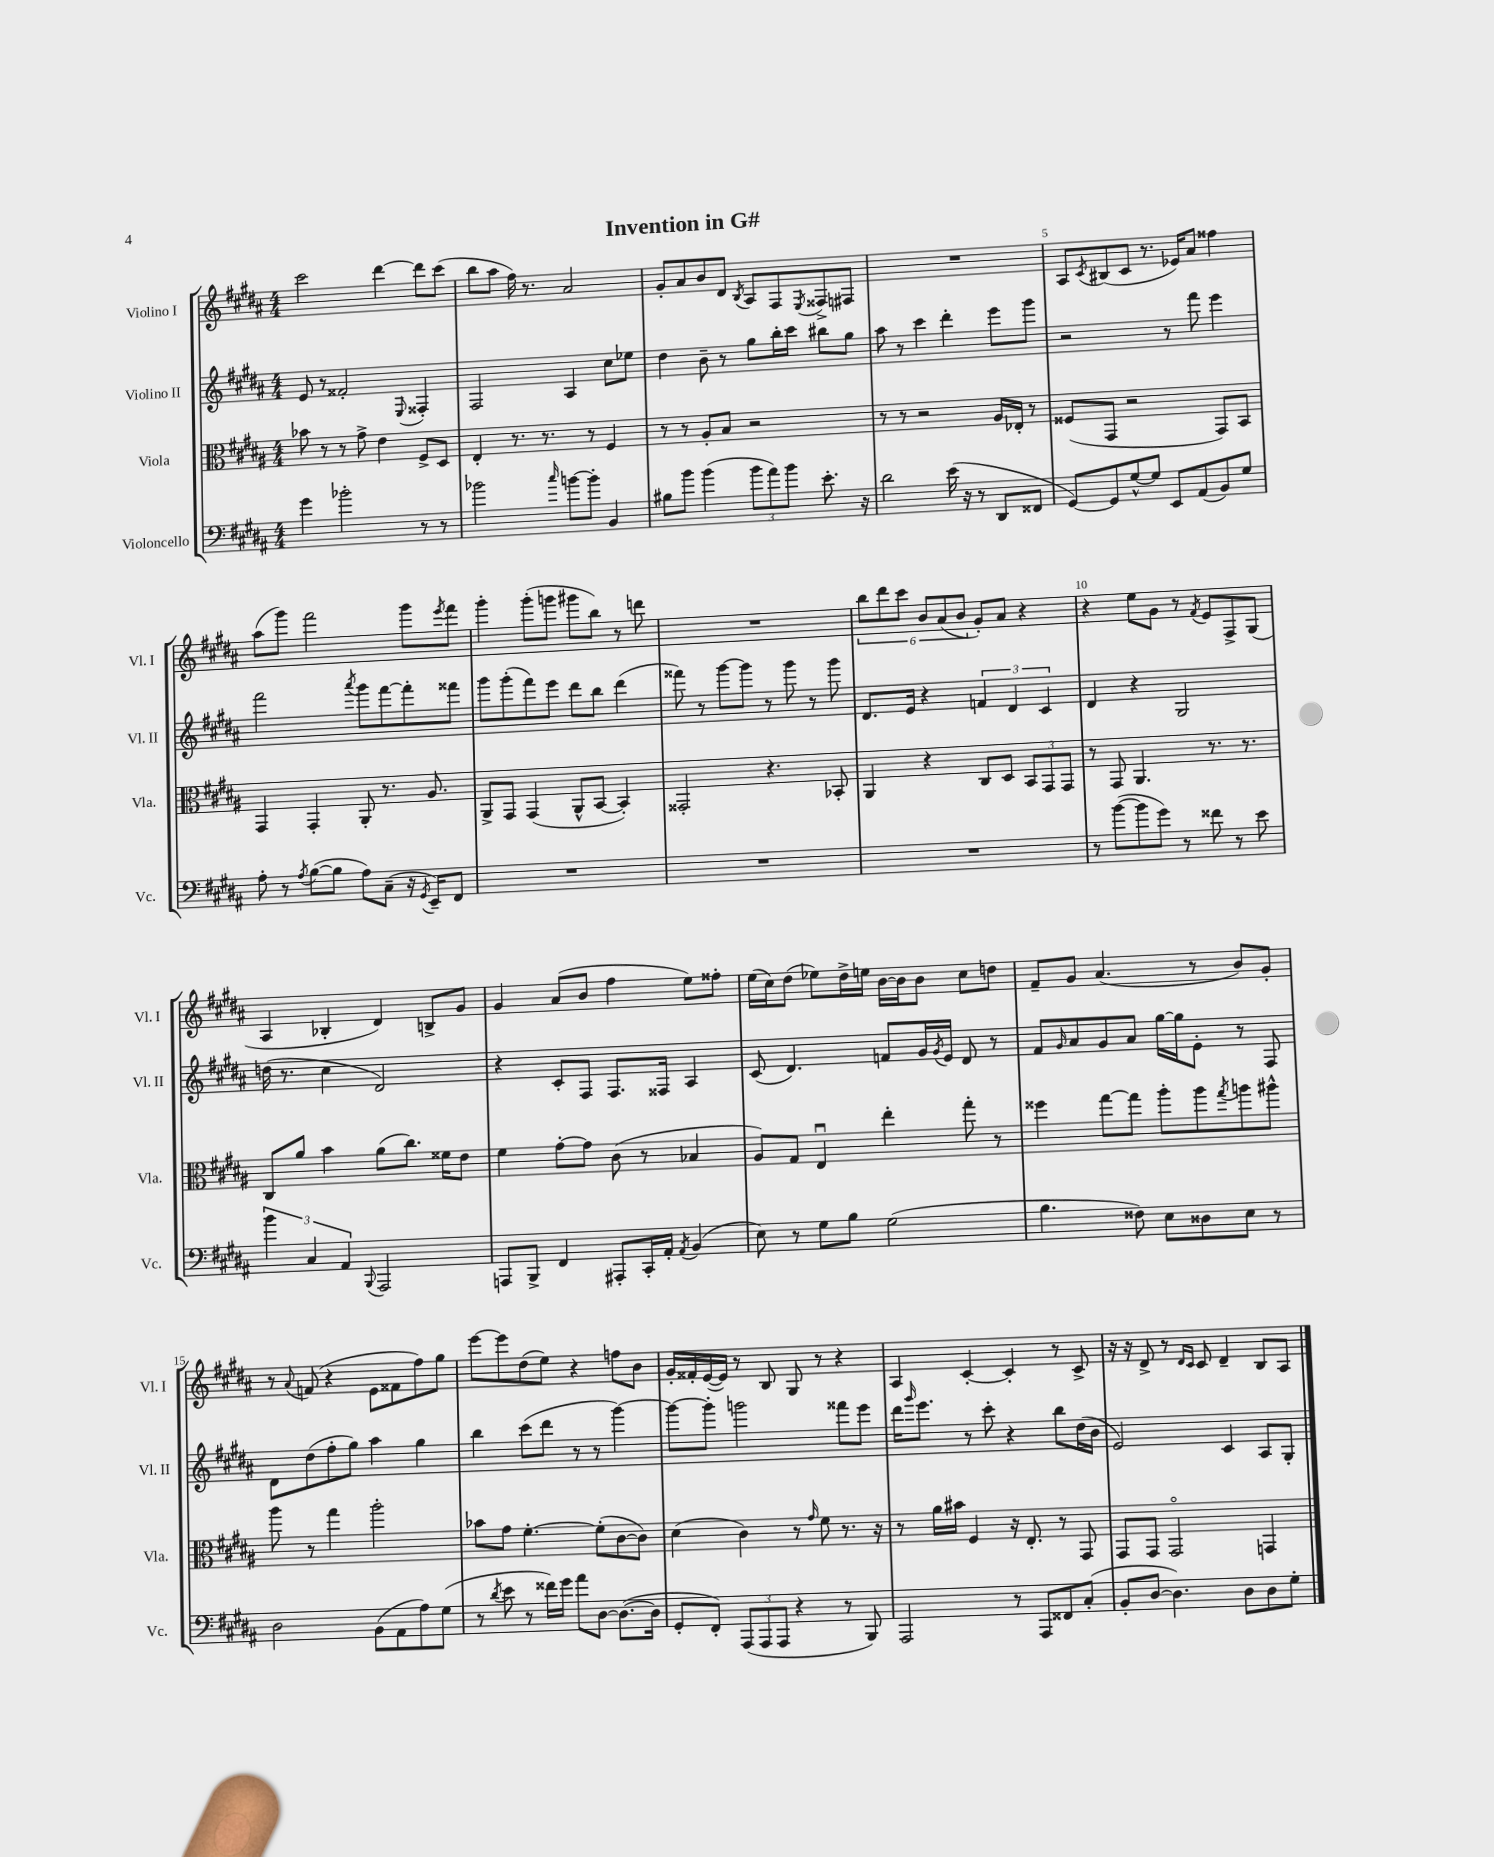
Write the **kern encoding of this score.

**kern	**kern	**kern	**kern
*part4	*part3	*part2	*part1
*staff4	*staff3	*staff2	*staff1
*I"Violoncello	*I"Viola	*I"Violino II	*I"Violino I
*I'Vc.	*I'Vla.	*I'Vl. II	*I'Vl. I
*clefF4	*clefC3	*clefG2	*clefG2
*k[f#c#g#d#a#]	*k[f#c#g#d#a#]	*k[f#c#g#d#a#]	*k[f#c#g#d#a#]
*M4/4	*M4/4	*M4/4	*M4/4
=1	=1	=1	=1
4g#\	8b-X\	8e/	2ccc#\
.	8r	8r	.
2b-X'\	8r	2f##X'/	.
.	8g#^\	.	.
.	4e\	.	[4ddd#\
.	.	8qqE/	.
8r	8F#^/L	4F##X'/	8ddd#\L]
8r	8D#/J	.	(8ccc#\J
=2	=2	=2	=2
2b-X\	4E'/	2F#/	8bb\L
.	.	.	8aa#\J
.	8.r	.	16ff#\)
.	.	.	8.r
.	8.r	.	.
16qqcc#/	.	.	.
[8bn\L	.	4A#/	2a#/
8b'\J]	8r	.	.
4BB/	4F#/	8cc#\L	.
.	.	8ee-X\J	.
=3	=3	=3	=3
8B#X\L	8r	4dd#\	8g#'/L
8b\J	8r	.	8a#/
(4b\	8A#'/L	8b~\	8b/
.	8B/J	8r	8d#/J
.	.	.	8qB/
12b\L	2r	8gg#\L	8A#/L
12a#\)	.	.	.
.	.	16bb'\L	8F#/
12b\J	.	.	.
.	.	16ccc#\JJ	.
.	.	.	8qE/
8.e'\	.	8bb#X\L	8F##X^/
.	.	8gg#\J	8F#X/J
16r	.	.	.
=4	=4	=4	=4
2d#\	8r	8aa#\	1r
.	8r	8r	.
.	2r	4ccc#\	.
(16e\	.	4ddd#'\	.
16r	.	.	.
8r	.	.	.
8DD#/L	16A#/LL	8eee\L	.
.	16E-X'/JJ	.	.
8FF##X/J	8r	8ggg#\J	.
=5	=5	=5	=5
[8GG#/L)	(8F##X/L	2r	8A#/L
.	.	.	8qc#/
8GG#/]	8GG#/J	.	(8B#X/
[8G#^^/	2r	.	8c#/J
8G#/J]	.	.	8.r
8EE/L	.	8r	.
.	.	.	16e-X/KL)
(8AA#/	.	8fff#\	8a#/J
8BB/)	8GG#/L)	4eee\	4ff##X\
8G#/J	8BB/J	.	.
!!LO:LB:g=z
=6	=6	=6	=6
8A#'\	4GG#/	2fff#\	(8aa#\L
8r	.	.	8ggg#\J)
8qA#/	.	.	.
([8B\L	4GG#'/	.	2fff#\
8B\J]	.	.	.
.	.	8qaaa#/	.
8A#\L)	8AA#'/	8ggg#\L	.
(8C#~\J	8.r	[8fff#\	.
16r	.	8fff#'\]	8ggg#\L
8qGG#/	.	.	.
16EE~/KL)	8.A#/	.	.
.	.	.	8qeee/
8FF#/J	.	8fff##X\J	8fff#\J
=7	=7	=7	=7
1r	8AA#^/L	8ggg#\L	4ggg#'\
.	8GG#/J	(8ggg#'\	.
.	(4GG#/	8fff#\)	(8ggg#'\L
.	.	8eee\J	8gggn\J
.	8AA#^^/L	8ddd#\L	8ggg#X\L
.	[8BB/J	8bb\J	8bb\J)
.	4BB'/])	(4ddd#\	8r
.	.	.	8dddn\
=8	=8	=8	=8
1r	2GG##X'/	8fff##X\)	1r
.	.	8r	.
.	.	[8ggg#\L	.
.	.	8ggg#\J]	.
.	4.r	8r	.
.	.	8ggg#\	.
.	.	8r	.
.	8BB-X'/	8ggg#\	.
=9	=9	=9	=9
1r	4AA#/	8.d#/L	12bb\L
.	.	.	12ddd#\
.	.	.	12ccc#\J
.	.	16e/Jk	.
.	4r	4r	12b/L
.	.	.	(12a#/
.	.	.	12b/J
.	8C#/L	6fn/	8g#'/L)
.	8D#/J	.	8a#/J
.	.	6d#/	.
.	12BB/L	.	4r
.	12GG#/	6c#/	.
.	12GG#/J	.	.
=10	=10	=10	=10
8r	8r	4d#/	4r
([8b\L	8GG#/	.	.
8b\]	4.AA#/	4r	8ee\L
8g#\J)	.	.	8g#\J
8r	.	2G#/	8r
.	.	.	8qf#/
8f##X\	8.r	.	8e/L
8r	.	.	8F#^/
.	8.r	.	.
8e\	.	.	(8G#/J
!!LO:LB:g=z
=11	=11	=11	=11
6b\	8C#/L	(16ddn\	4A#/
.	.	8.r	.
.	8a#/J	.	.
6C#/	.	.	.
.	4b\	4cc#\	4B-X'/
6AA#/	.	.	.
8qqBBB/	.	.	.
2AAA#/	(8a#\L	2d#/)	4d#/)
.	8.cc#\J)	.	.
.	.	.	8Bn^/L
.	16f##X\KL	.	.
.	8e\J	.	8g#/J
=12	=12	=12	=12
8AAAn/L	4f#\	4r	4g#/
8BBB^/J	.	.	.
4FF#/	[8g#'\L	8c#'/L	(8a#/L
.	8g#\J]	8F#/J	8b/J
8AAA#X'/L	(8c#\	8.F#/L	4ff#\
16CC#'/L	8r	.	.
16AA#'/JJ	.	16F##X/Jk	.
8qAA#/	.	.	.
(4BB/	4B-X/	4A#/	8ee\L)
.	.	.	8ff##X'\J
=13	=13	=13	=13
8E\)	8A#/L)	(8c#/	(16ee\LL
.	.	.	16cc#\J)
8r	8G#/J	4.d#/)	(8dd#\J
8G#\L	4Eu/	.	8ee-X\L)
8B\J	.	.	16dd#^\L
.	.	.	16een\JJ
(2G#\	4ee'\	8fn/L	[16b\LL
.	.	.	16b\J]
.	.	16g#/L	8b\J
.	.	8qg#/	.
.	.	16e/JJ	.
.	8gg#'\	8d#/	8cc#\L
.	8r	8r	8ddn\J
=14	=14	=14	=14
4.B\	4ff##X\	8f#/L	8f#~/L
.	.	16qqg#/	.
.	.	8a#/	8g#/J
.	[8gg#\L	8g#/	(4.a#/
8F##X\)	8gg#\J]	8a#/J	.
8E\L	8aa#'\L	[16gg#\LL	.
.	.	16gg#\J]	.
8D##X\	8aa#\	8e'\J	8r
.	8qgg#/	.	.
8E\J	8aan\	8r	8b/L)
8r	8aa#X^^\J	8F#/	8g#'/J
!!LO:LB:g=z
=15	=15	=15	=15
2D#\	8aa#\	8d#\L	8r
.	.	.	8qqa#/
.	8r	(8dd#\	(8fn/
.	4gg#\	8ff#'\	4r
.	.	8gg#\J)	.
(8BB\L	2aa#'\	4aa#\	8e\L
8AA#\	.	.	8f##X\
8A#\)	.	4gg#\	8ff#\)
(8G#\J	.	.	8gg#\J
=16	=16	=16	=16
8r	8b-X\L	4bb\	[8eee\L
8qd#/	.	.	.
8e\	8g#\J	.	8eee\]
8r	[4.f#'\	(8ccc#\L	(8dd#\
16f##X\LL)	.	8ddd#\J	8ee\J)
16g#\JJ	.	.	.
8a#\L	.	8r	4r
[8D#\J	(8f#'\L]	8r	.
(8.D#\L_	[8c#\	[4ggg#\)	8ffn\L
.	8c#\J])	.	8b\J
16D#\Jk]	.	.	.
=17	=17	=17	=17
8GG#'/L	(4d#\	8ggg#\L_	16g#'/LL
.	.	.	16f##X'/
8FF#'/J)	.	8ggg#'\J]	([16e/
.	.	.	16e/JJ])
(12AAA#/L	4c#\)	2gggn\	8r
12AAA#/	.	.	.
.	.	.	8B/
12AAA#/J	.	.	.
4r	8r	.	8G#/
.	16qqg#/	.	.
.	8f#\	.	8r
8r	8.r	8fff##X\L	4r
8BBB/)	.	8eee\J	.
.	16r	.	.
=18	=18	=18	=18
2AAA#/	8r	16ddd#\KL	4A#/
.	.	16qqggg#/	.
.	.	8.eee\J	.
.	16a#\LL	.	.
.	16b#X\JJ	.	.
.	4F#/	8r	[4c#'/
.	.	8ccc#'\	.
8r	16r	4r	4c#'/]
.	8.E'/	.	.
8AAA#/L	.	.	.
8FF##X/	8r	8bb\L	8r
(8C#'/J	8GG#/	(16dd#\L	8c#^/
.	.	16b\JJ	.
=19	=19	=19	=19
8BB'/L	8GG#/L	2e/)	16r
.	.	.	16r
[8D#/J	8GG#/J	.	8d#^/
4.D#\])	2GG#/	.	8r
.	.	.	16qqd#/LL
.	.	.	16qqc#/JJ
.	.	.	8c#/
.	.	4c#/	4d#~/
8D#\L	.	.	.
8D#\	4GGn/	8A#/L	8B/L
8G#'\J	.	8G#'/J	8A#/J
==	==	==	==
*-	*-	*-	*-
